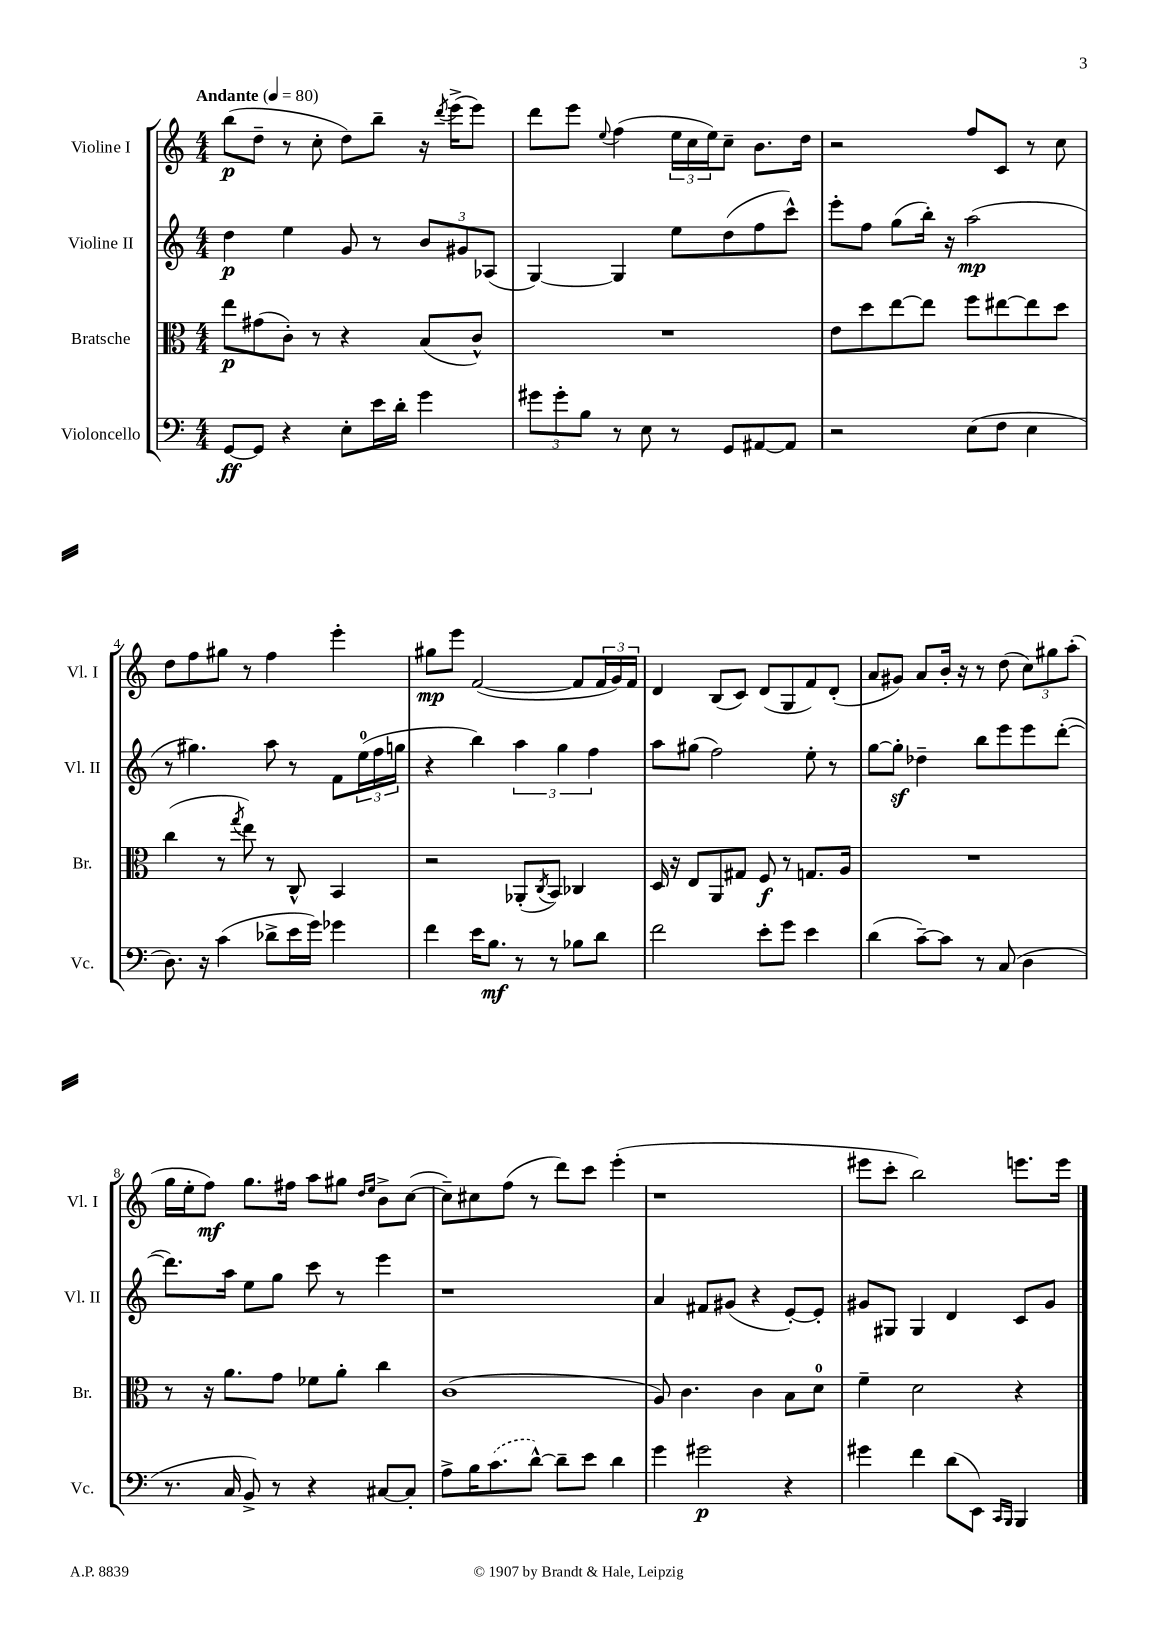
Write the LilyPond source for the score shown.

<<
\new StaffGroup <<
\new Staff = "s0" \with { instrumentName = "Violine I" shortInstrumentName = "Vl. I" } {
    \clef treble \key c \major \numericTimeSignature \time 4/4 \tempo "Andante" 4 = 80
    b''8\p( d''8-- r8 c''8-. d''8) b''8-- r16 \acciaccatura { d'''8 } e'''16->( e'''8) |
    d'''8 e'''8 \appoggiatura { e''8 } f''4( \tuplet 3/2 { e''16 c''16 e''16) } c''8-- b'8. d''16 |
    r2 f''8 c'8 r8 c''8 |
    d''8 f''8 gis''8 r8 f''4 e'''4-. |
    gis''8\mp e'''8 f'2~( f'8 \tuplet 3/2 { f'16 g'16) f'16 } |
    d'4 b8( c'8) d'8( g8 f'8) d'8-.( |
    a'8 gis'8) a'8 b'16-. r16 r8 d''8( \tuplet 3/2 { c''8) gis''8 a''8-.( } |
    g''16 e''16-. f''8\mf) g''8. fis''16 a''8 gis''8 \grace { d''16 e''16 } b'8-> c''8~( |
    c''8--) cis''8 f''8( r8 d'''8) c'''8 e'''4-.( |
    r1 |
    eis'''8 c'''8-. b''2) e'''8. e'''16 \bar "|." |
}
\new Staff = "s1" \with { instrumentName = "Violine II" shortInstrumentName = "Vl. II" } {
    \clef treble \key c \major \numericTimeSignature \time 4/4
    d''4\p e''4 g'8 r8 \tuplet 3/2 { b'8 gis'8 aes8( } |
    g4~) g4 e''8 d''8( f''8 c'''8-^) |
    e'''8-. f''8 g''8( b''16-.) r16 a''2\mp( |
    r8 gis''4.) a''8 r8 f'8 \tuplet 3/2 { e''16-0( f''16 g''16 } |
    r4 b''4) \tuplet 3/2 { a''4 g''4 f''4 } |
    a''8 gis''8( f''2) e''8-. r8 |
    g''8~ g''8-.\sf des''4-- b''8 e'''8 e'''8 d'''8~-.( |
    d'''8.) a''16 e''8 g''8 c'''8 r8 e'''4 |
    r1 |
    a'4 fis'8 gis'8( r4 e'8~-.) e'8-. |
    gis'8 gis8 gis4 d'4 c'8 gis'8 \bar "|." |
}
\new Staff = "s2" \with { instrumentName = "Bratsche" shortInstrumentName = "Br." } {
    \clef alto \key c \major \numericTimeSignature \time 4/4
    e''8\p gis'8( c'8-.) r8 r4 b8( c'8-^) |
    R1 |
    e'8 d''8 e''8~ e''8 f''8 eis''8~ eis''8 d''8 |
    c''4( r8 \acciaccatura { g''8 } e''8) r8 c8-^ b,4 |
    r2 aes,8-.( \acciaccatura { c8 } b,8) ces4 |
    d16 r16 e8 a,8 gis8 f8\f r8 g8. a16 |
    R1 |
    r8 r16 a'8. g'8 fes'8 a'8-. c''4 |
    c'1( |
    a8) c'4. c'4 b8 d'8-0 |
    f'4-- d'2 r4 \bar "|." |
}
\new Staff = "s3" \with { instrumentName = "Violoncello" shortInstrumentName = "Vc." } {
    \clef bass \key c \major \numericTimeSignature \time 4/4
    g,8~\ff g,8 r4 e8-. e'16 d'16-. g'4 |
    \tuplet 3/2 { gis'8 gis'8-. b8 } r8 e8 r8 g,8 ais,8~ ais,8 |
    r2 e8( f8 e4 |
    d8.) r16 c'4( des'8-> e'16 g'16) ges'4 |
    f'4 e'16 b8.\mf r8 r8 bes8 d'8 |
    f'2 e'8-. g'8 e'4 |
    d'4( c'8~--) c'8 r8 c8( d4 |
    r8. c16 b,8->) r8 r4 cis8~ cis8-. |
    a8-> b16 \once \slurDashed c'8.( d'8~-^) d'8-- e'8 d'4 |
    g'4 gis'2\p r4 |
    gis'4 f'4 d'8( e,8) \grace { c,16 b,,16 } b,,4 \bar "|." |
}
>>
>>
